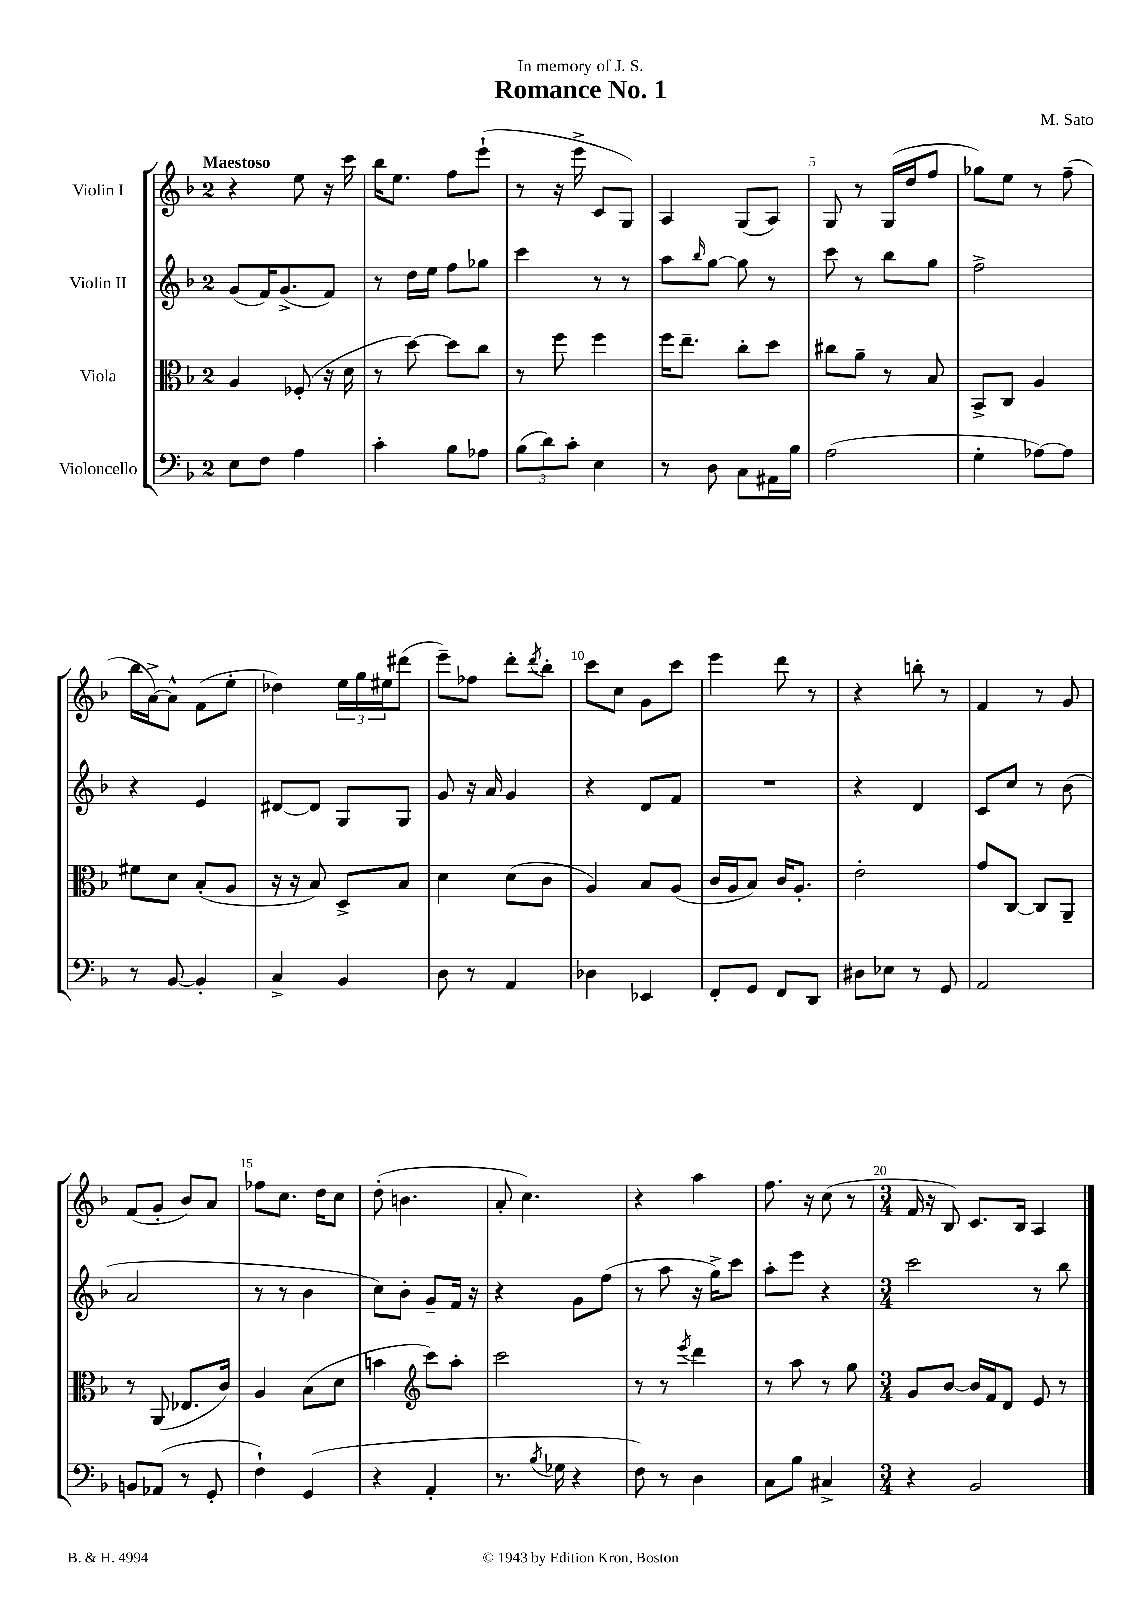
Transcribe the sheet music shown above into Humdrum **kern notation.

**kern	**kern	**kern	**kern
*staff4	*staff3	*staff2	*staff1
*clefF4	*clefC3	*clefG2	*clefG2
*k[b-]	*k[b-]	*k[b-]	*k[b-]
*M2/4	*M2/4	*M2/4	*M2/4
8E	4A	(8g	4r
8F	.	16f)	.
.	.	(8.g^	.
4A	(8F-'	.	8ee
.	16r	8f)	16r
.	16d	.	16ccc
=	=	=	=
4c'	8r	8r	16bb-
.	.	.	8.ee
.	[8dd)	16dd	.
.	.	16ee	.
8B-	8dd]	8ff	8ff
8A-	8cc	8gg-	(8eee`
=	=	=	=
(12B-	8r	4ccc	8r
12d)	.	.	.
.	8ff	.	16r
12c'	.	.	.
.	.	.	16eee^
4E	4ff	8r	8c
.	.	8r	8G)
=	=	=	=
8r	16ff	8aa	4A
.	8.ee~	.	.
.	.	16qqbb-	.
8D	.	[8gg	.
8C	8cc'	8gg]	(8G
16AA#	8dd	8r	8A)
16B-	.	.	.
=	=	=	=
(2A	8cc#	8ccc	8G
.	8a~	8r	8r
.	8r	8bb-	(16G
.	.	.	16dd
.	8B-	8gg	8ff
=	=	=	=
4G'	8BB-^	2ff^	8gg-)
.	8C	.	8ee
[8A-)	4A	.	8r
8A-]	.	.	(8ff~
=	=	=	=
8r	8f#	4r	16bb-
.	.	.	[16a^)
[8BB-	8d	.	8a^^]
4BB-']	(8B-'	4e	(8f
.	8A	.	8ee'
=	=	=	=
4C^	16r	[8d#	4dd-)
.	16r	.	.
.	8B-)	8d#]	.
4BB-	8D^	8G	24ee
.	.	.	24gg
.	.	.	24ee#
.	8B-	8G	(8ddd#
=	=	=	=
8D	4d	8g	8eee~)
8r	.	16r	8ff-
.	.	16a	.
4AA	(8d	4g	8ddd'
.	.	.	8qddd
.	8c	.	8bb-'
=	=	=	=
4D-	4A)	4r	8ccc
.	.	.	8cc
4EE-	8B-	8d	8g
.	(8A	8f	8ccc
=	=	=	=
8FF'	16c	2r	4eee
.	16A	.	.
8GG	8B-)	.	.
8FF	16c	.	8ddd
.	8.A'	.	.
8DD	.	.	8r
=	=	=	=
8D#	2e'	4r	4r
8E-	.	.	.
8r	.	4d	8bb'
8GG	.	.	8r
=	=	=	=
2AA	8g	8c	4f
.	[8C	8cc	.
.	8C]	8r	8r
.	8AA~	(8b-	8g
=	=	=	=
8BB	8r	2a	(8f
(8AA-	(8AA	.	8g'
8r	8.E-	.	8b-)
8GG'	.	.	8a
.	16c)	.	.
=	=	=	=
4F`)	4A	8r	8ff-
.	.	8r	8.cc
(4GG	(8B-	4b-	.
.	.	.	16dd
.	8d	.	8cc
=	=	=	=
4r	4b	8cc)	(8dd'
.	.	8b-'	4.b
*	*clefG2	*	*
4AA'	8ccc)	8g~	.
.	8aa'	16f	.
.	.	16r	.
=	=	=	=
8.r	2ccc	4r	8a'
.	.	.	4.cc)
8qB-	.	.	.
16G-	.	.	.
4r	.	8g	.
.	.	(8ff	.
=	=	=	=
8F)	8r	8r	4r
8r	8r	8aa	.
.	8qeee	.	.
4D	4ddd	16r	4aa
.	.	16gg^)	.
.	.	8ccc	.
=	=	=	=
8C	8r	8aa'	8.ff
8B-	8aa	8eee	.
.	.	.	16r
4C#^	8r	4r	(8cc
.	8gg	.	8r
=	=	=	=
*M3/4	*M3/4	*M3/4	*M3/4
4r	8g	2ccc	16f
.	.	.	16r
.	[8b-	.	8B-)
2BB-	16b-]	.	8.c
.	16f	.	.
.	8d	.	.
.	.	.	16B-
.	8e	8r	4A
.	8r	8bb-	.
==	==	==	==
*-	*-	*-	*-
